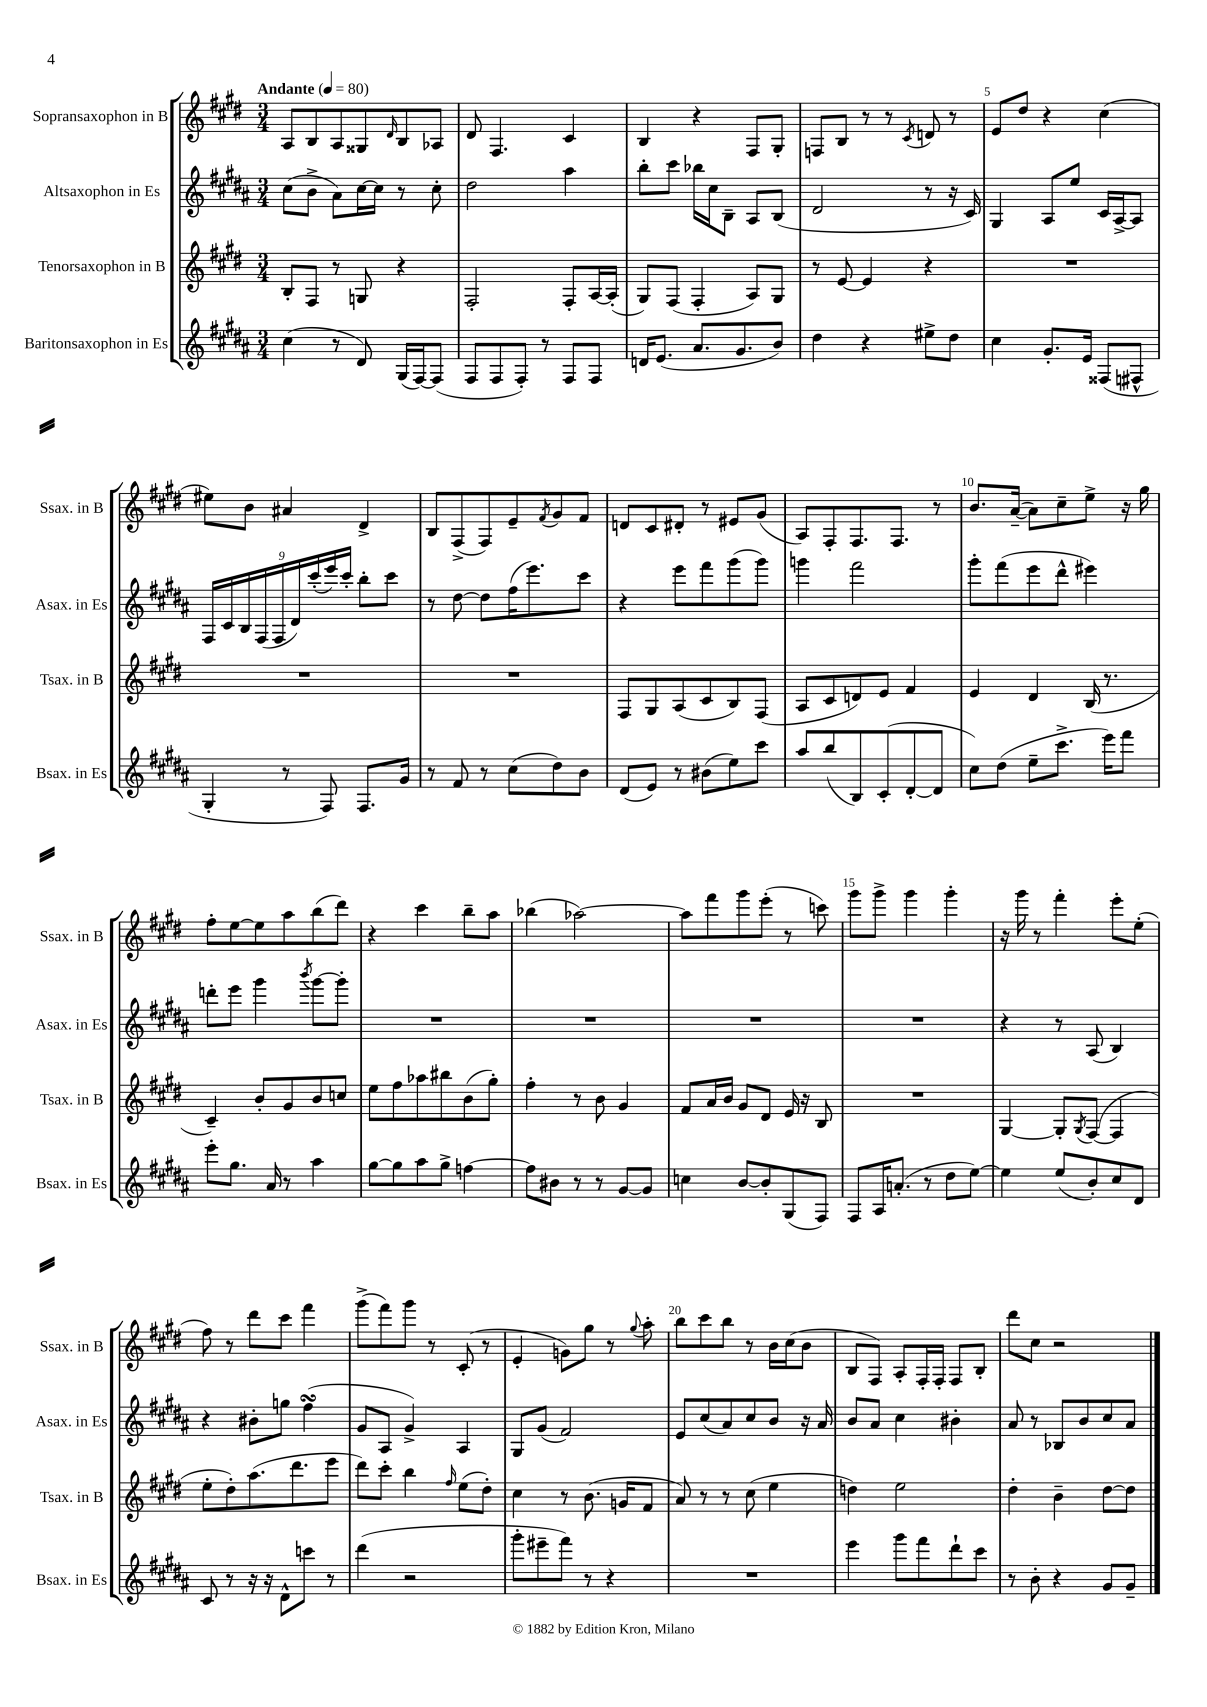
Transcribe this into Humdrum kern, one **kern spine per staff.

**kern	**kern	**kern	**kern
*staff4	*staff3	*staff2	*staff1
*clefG2	*clefG2	*clefG2	*clefG2
*k[f#c#g#d#a#]	*k[f#c#g#d#]	*k[f#c#g#d#a#]	*k[f#c#g#d#]
*M3/4	*M3/4	*M3/4	*M3/4
*MM80	*MM80	*MM80	*MM80
(4cc#\	8B'/L	(8cc#\L	8A/L
.	8F#/J	8b^\J	8B/
8r	8r	8a#\L)	8A/
8d#/)	8G/	[16cc#\L	8G##/
.	.	16cc#\]JJ	.
.	.	.	16qqd#/
(16G#/LL	4r	8r	8B/
[16F#/J)	.	.	.
(8F#/]J	.	8cc#'\	8A-/J
=	=	=	=
8F#/L	2F#'/	2dd#\	8d#/
8F#/	.	.	4.F#/
8F#'/J)	.	.	.
8r	.	.	.
8F#/L	8F#'/L	4aa#\	4c#/
8F#/J	[16A/L	.	.
.	(16A'/]JJ	.	.
=	=	=	=
16d/LK	8G#/L)	8bb'\L	4B/
(8.e/J	.	.	.
.	(8F#/J	8ccc#\J	.
8.a#/L	4F#'/	16bb-\LL	4r
.	.	16cc#\J	.
.	.	8B~\J	.
8.g#/	.	.	.
.	8A/L)	8A#/L	8F#/L
8b/J)	8G#/J	(8B/J	8G#'/J
=	=	=	=
4dd#\	8r	2d#/	8F/L
.	[8e/	.	8B/J
4r	4e/]	.	8r
.	.	.	8r
.	.	.	8qc#/
8ee#^\L	4r	8r	8d/
8dd#\J	.	16r	8r
.	.	16c#/)	.
=	=	=	=
4cc#\	2.r	4G#/	8e/L
.	.	.	8dd#/J
8.g#'/L	.	8A#/L	4r
.	.	8ee/J	.
16e/Jk	.	.	.
(8F##/L	.	16c#/LL	(4cc#\
.	.	[16A#^/J	.
8F#^^/J	.	8A#/]J	.
=	=	=	=
4G#'/	2.r	18F#/LL	8ee#\L)
.	.	18c#/	.
.	.	18B/	.
.	.	.	8b\J
.	.	(18F#/	.
.	.	18F#/	.
8r	.	.	4a#/
.	.	18d#/)	.
.	.	(18ccc#'/	.
8F#/)	.	.	.
.	.	18eee/)	.
.	.	18ccc#'/JJ	.
8.F#/L	.	8bb'\L	4d#^/
.	.	8ccc#\J	.
16g#/Jk	.	.	.
=	=	=	=
8r	2.r	8r	8B/L
8f#/	.	[8dd#\	(8F#^/
8r	.	8dd#\]L	8F#/)
(8cc#\L	.	(16ff#\K	8e~/
.	.	8.eee\)	.
.	.	.	8qf#/
8dd#\)	.	.	8g#/
8b\J	.	8ccc#\J	8f#/J
=	=	=	=
(8d#/L	8F#/L	4r	8d/L
8e/J)	8G#/	.	8c#/
8r	(8A/	8eee\L	8d#'/J
(8b#\L	8c#/	8fff#\	8r
8ee\)	8B/)	(8ggg#\	8e#/L
8ccc#\J	(8F#/J	8ggg#\J)	(8g#/J
=	=	=	=
8aa#/L	8A/L	4ggg\	8A/L)
(8bb/	8c#/	.	8F#'/
8B/)	8d/)	2fff#\	8.F#/
(8c#'/	8e/J	.	.
.	.	.	8.F#/J
[8d#'/	4f#/	.	.
8d#/]J	.	.	8r
=	=	=	=
8cc#\L)	4e/	8ggg#'\L	8.b/L
(8dd#\J	.	(8fff#\	.
.	.	.	([16a~/Jk
8ee~\L	4d#/	8eee\	8a\]L)
8.ccc#^\J	.	8ddd#^^\J	8cc#~\
.	(16B/	4eee#\)	8ee^\J
16eee\LK)	8.r	.	.
8fff#\J	.	.	16r
.	.	.	16gg#\
=	=	=	=
8eee'\L	4c#~/)	8ddd'\L	8ff#'\L
8.gg#\J	.	8eee\J	[8ee\
.	8b'/L	4ggg#\	8ee\]
16a#/	.	.	.
8r	8g#/	.	8aa\
.	.	8qbbb/	.
4aa#\	8b/	[8ggg#\L	(8bb\
.	8cc/J	8ggg#'\]J	8ddd#\J)
=	=	=	=
[8gg#\L	8ee\L	2.r	4r
8gg#\]	8ff#\	.	.
8aa#\	8aa-\	.	4ccc#\
8gg#^\J	8bb#\	.	.
[4ff\	(8b\	.	8bb~\L
.	8gg#'\J)	.	8aa\J
=	=	=	=
8ff\]L	4ff#'\	2.r	(4bb-\
8b#\J	.	.	.
8r	8r	.	[2aa-\)
8r	8b\	.	.
[8g#/L	4g#/	.	.
8g#/]J	.	.	.
=	=	=	=
4cc\	8f#/L	2.r	8aa-\]L
.	16a/L	.	8fff#\
.	16b/JJ	.	.
[8b/L	8g#/L	.	8ggg#\
8b'/]	8d#/J	.	(8eee'\J
(8G#/	16e/	.	8r
.	16r	.	.
8F#/J)	8B/	.	8ccc\)
=	=	=	=
8F#/L	2.r	2.r	8ggg#\L
16A#/K	.	.	8ggg#^\J
(8.a'/J	.	.	.
.	.	.	4ggg#\
8r	.	.	.
8dd#\L	.	.	4ggg#'\
[8ee\J)	.	.	.
=	=	=	=
4ee\]	[4G#/	4r	16r
.	.	.	16ggg#\
.	.	.	8r
(8ee/L	8G#'/]L	8r	4fff#'\
.	8qG#/	.	.
8b'/)	([8F#/J	(8A#/	.
8cc#/	4F#/]	4B/)	8eee'\L
8d#/J	.	.	(8ee'\J
=	=	=	=
8c#/	8ee'\L	4r	8ff#\)
8r	8dd#'\)	.	8r
16r	(8.aa\	8b#'\L	8ddd#\L
16r	.	.	.
8d#^^\L	.	8gg\J	8ccc#\J
.	8.ddd#\	.	.
8ccc\J	.	(4ff#\	4fff#\
8r	8eee\J	.	.
=	=	=	=
(4ddd#\	8ddd#\L)	8g#/L	(8ggg#^\L
.	8ccc#'\J	8A#/J	8fff#\)
2r	4bb\	4g#^/)	8ggg#\J
.	.	.	8r
.	16qqff#/	.	.
.	(8ee\L	4A#/	(8c#'/
.	8dd#'\J)	.	8r
=	=	=	=
8ggg#'\L	4cc#\	8G#/L	4e'/
8eee#~\	.	(8g#/J	.
8fff#\J)	8r	2f#/)	8g\L)
8r	(8.b\	.	8gg#\J
4r	.	.	8r
.	16g/LK	.	.
.	.	.	8qqgg#/
.	8f#/J	.	8aa'\
=	=	=	=
2.r	8a/)	8e/L	8bb\L
.	8r	(8cc#/	8ccc#\
.	8r	8a#/)	8bb\J
.	(8cc#\	8cc#/	8r
.	4ee\	8b/J	16b\LL
.	.	.	(16cc#\J
.	.	16r	8b\J
.	.	16a#/	.
=	=	=	=
4eee\	4dd\)	8b/L	8B/L
.	.	8a#/J	8F#/J)
8ggg#\L	2ee\	4cc#\	8A'/L
8fff#\	.	.	16F#'/L
.	.	.	16F#'/JJ
8ddd#`\	.	4b#'\	8F#/L
8ccc#\J	.	.	8B'/J
=	=	=	=
8r	4dd#'\	8a#/	8ddd#\L
8b'\	.	8r	8cc#\J
4r	4b~\	8B-/L	2r
.	.	8b/	.
8g#/L	[8dd#\L	8cc#/	.
8g#~/J	8dd#\]J	8a#/J	.
==	==	==	==
*-	*-	*-	*-
